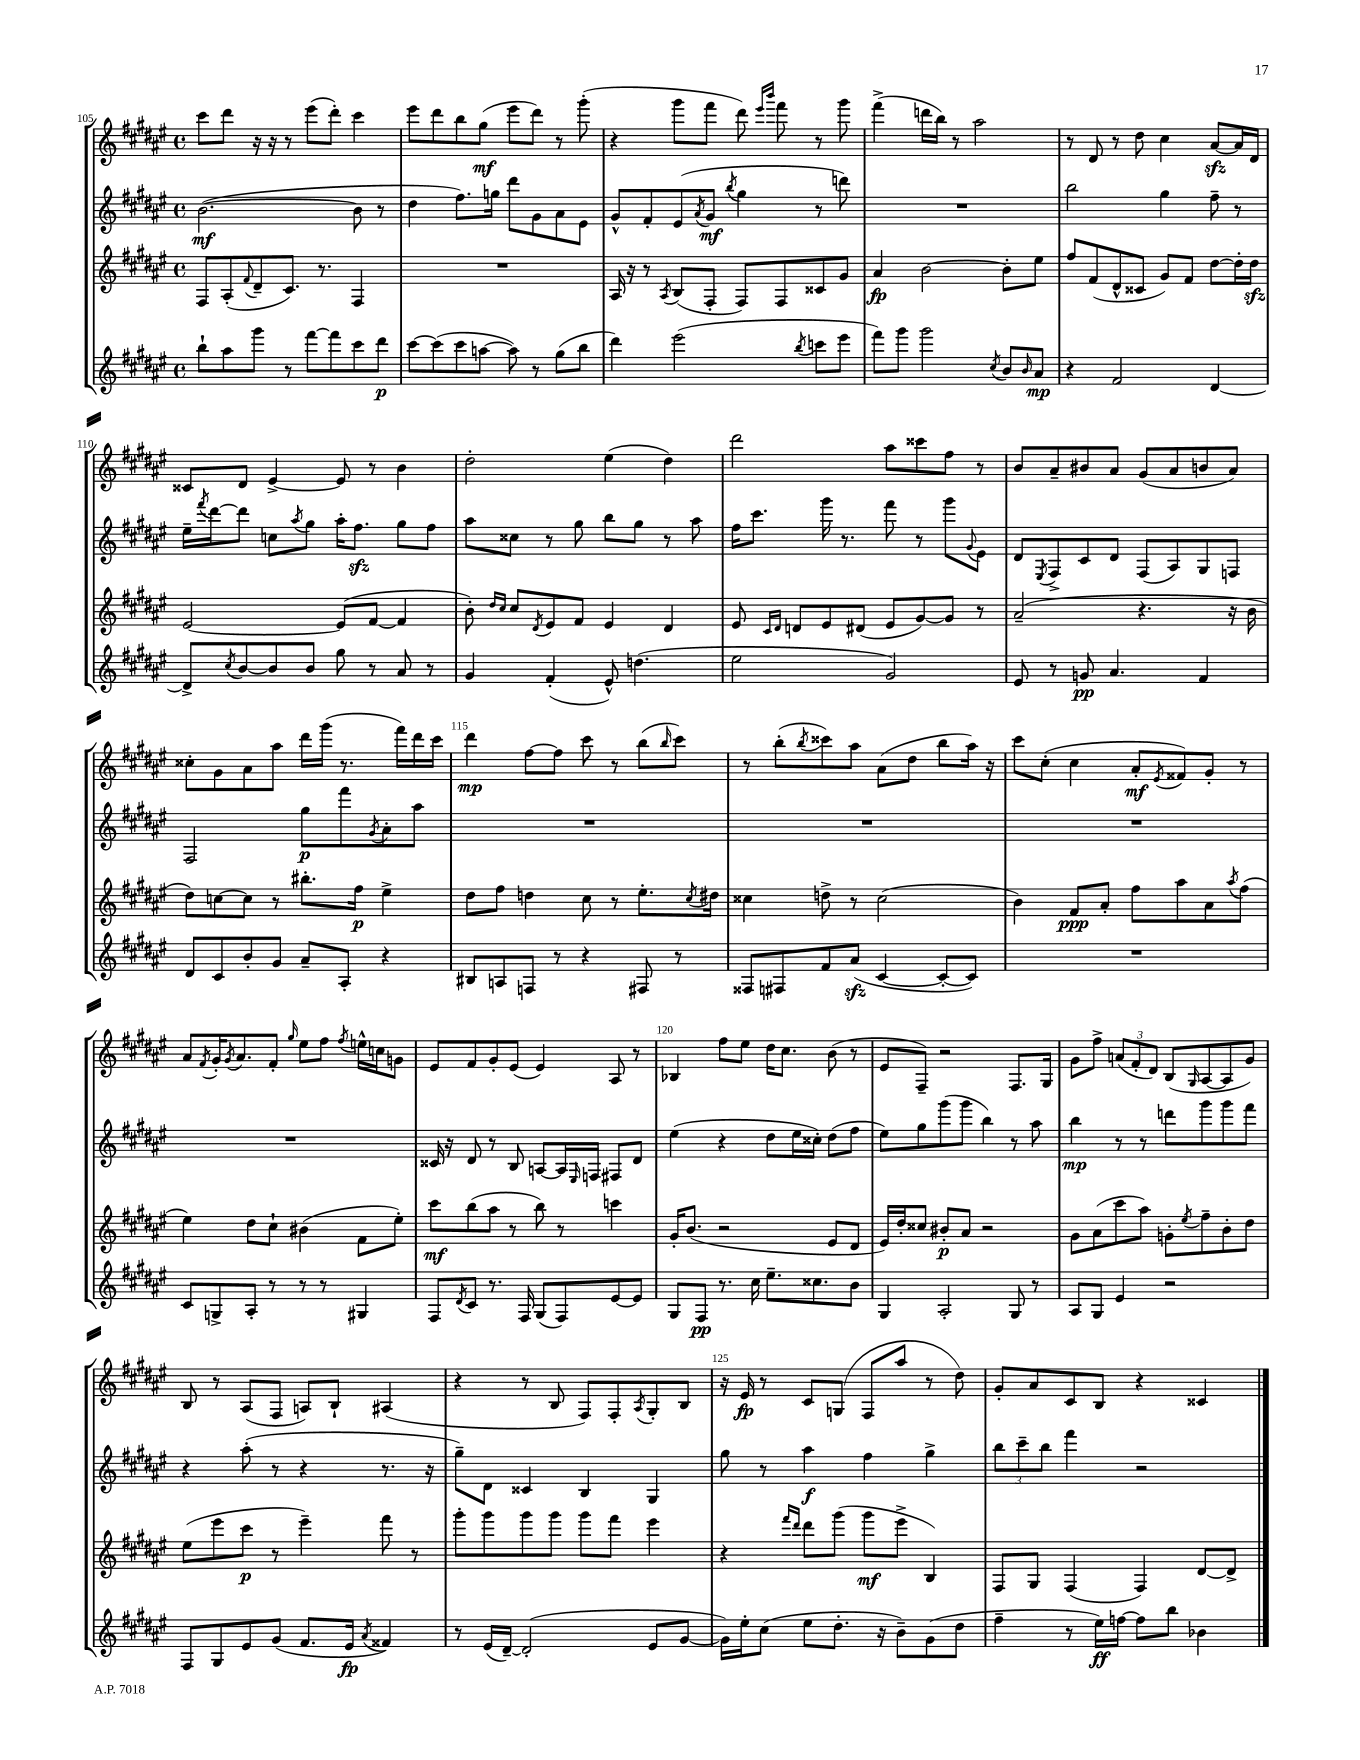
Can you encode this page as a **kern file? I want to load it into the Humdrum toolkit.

**kern	**dynam	**kern	**dynam	**kern	**dynam	**kern	**dynam
*part4	*part4	*part3	*part3	*part2	*part2	*part1	*part1
*staff4	*staff4	*staff3	*staff3	*staff2	*staff2	*staff1	*staff1
*clefG2	*	*clefG2	*	*clefG2	*	*clefG2	*
*k[f#c#g#d#a#e#]	*	*k[f#c#g#d#a#e#]	*	*k[f#c#g#d#a#e#]	*	*k[f#c#g#d#a#e#]	*
*M4/4	*	*M4/4	*	*M4/4	*	*M4/4	*
*met(c)	*	*met(c)	*	*met(c)	*	*met(c)	*
=105	=105	=105	=105	=105	=105	=105	=105
8bb`\L	.	8F#/L	.	([2.b\	mf	8ccc#\L	.
8aa#\	.	(8A#'/	.	.	.	8ddd#\J	.
.	.	8qqf#/	.	.	.	.	.
8ggg#\J	.	8d#~/	.	.	.	16r	.
.	.	.	.	.	.	16r	.
8r	.	8.c#/J)	.	.	.	8r	.
[8fff#\L	.	.	.	.	.	(8eee#\L	.
.	.	8.r	.	.	.	.	.
8fff#\]	.	.	.	.	.	8ddd#'\J)	.
8ccc#\	.	4F#/	.	8b\]	.	4ccc#\	.
8ddd#\J	p	.	.	8r	.	.	.
=106	=106	=106	=106	=106	=106	=106	=106
[8ccc#\L	.	1r	.	4dd#\	.	8eee#\L	.
(8ccc#\]	.	.	.	.	.	8ddd#\	.
8ccc#\	.	.	.	8.ff#\L)	.	8bb\	.
[8aan\J	.	.	.	.	.	(8gg#\J	mf
.	.	.	.	16ggn\Jk	.	.	.
8aa\])	.	.	.	8ddd#\L	.	8eee#\L	.
8r	.	.	.	8g#\	.	8ddd#\J)	.
(8gg#\L	.	.	.	8a#\	.	8r	.
8bb\J	.	.	.	8e#\J	.	(8ggg#'\	.
=107	=107	=107	=107	=107	=107	=107	=107
4ddd#\)	.	16A#/	.	8g#^^/L	.	4r	.
.	.	16r	.	.	.	.	.
.	.	8r	.	8f#'/	.	.	.
.	.	8qA#/	.	.	.	.	.
(2eee#\	.	(8B/L	.	(8e#/	.	8ggg#\L	.
.	.	.	.	8qa#/	.	.	.
.	.	8F#'/J	.	8g#/J	mf	8fff#\J	.
.	.	.	.	8qbb/	.	.	.
.	.	8F#/L)	.	4gg#\	.	8ddd#\)	.
.	.	.	.	.	.	16qqeee#/LL	.
.	.	.	.	.	.	16qqbbb/JJ	.
.	.	8F#/	.	.	.	8fff#\	.
8qbb/	.	.	.	.	.	.	.
8cccn\L	.	8c##X/	.	8r	.	8r	.
8eee#\J	.	8g#/J	.	8dddn\)	.	8ggg#\	.
=108	=108	=108	=108	=108	=108	=108	=108
8fff#\L)	.	4a#/	fp	1r	.	(4fff#^\	.
8ggg#\J	.	.	.	.	.	.	.
2ggg#\	.	[2b\	.	.	.	16dddn\LL	.
.	.	.	.	.	.	16bb\JJ)	.
.	.	.	.	.	.	8r	.
.	.	.	.	.	.	2aa#\	.
8qcc#/	.	.	.	.	.	.	.
8b/L	.	8b'\L]	.	.	.	.	.
16qqb/	.	.	.	.	.	.	.
8a#/J	mp	8ee#\J	.	.	.	.	.
=109	=109	=109	=109	=109	=109	=109	=109
4r	.	8ff#/L	.	2bb\	.	8r	.
.	.	(8f#/	.	.	.	8d#/	.
2f#/	.	8d#^^/	.	.	.	8r	.
.	.	8c##X/J	.	.	.	8dd#\	.
.	.	8g#/L)	.	4gg#\	.	4cc#\	.
.	.	8f#/J	.	.	.	.	.
[4d#/	.	[8dd#\L	.	8ff#~\	.	[8a#zz/L	.
.	.	16dd#'\L]	.	8r	.	16a#/L]	.
.	.	16dd#zz\JJ	.	.	.	16d#/JJ	.
!!LO:LB:g=z
=110	=110	=110	=110	=110	=110	=110	=110
8d#^/L]	.	[2e#/	.	16ee#~\LL	.	8c##X/L	.
.	.	.	.	8qfff#/	.	.	.
.	.	.	.	[16ddd#\J	.	.	.
8qcc#/	.	.	.	.	.	.	.
[8b/	.	.	.	8ddd#\J]	.	8d#/J	.
8b/]	.	.	.	8ccn\L	.	[4e#^/	.
.	.	.	.	8qaa#/	.	.	.
8b/J	.	.	.	8gg#\J	.	.	.
8gg#\	.	(8e#/L]	.	16aa#'\KL	.	8e#/]	.
.	.	.	.	8.ff#zz\J	.	.	.
8r	.	[8f#/J	.	.	.	8r	.
8a#/	.	4f#/]	.	8gg#\L	.	4b\	.
8r	.	.	.	8ff#\J	.	.	.
=111	=111	=111	=111	=111	=111	=111	=111
4g#/	.	8b'\)	.	8aa#\L	.	2dd#'\	.
.	.	16qqdd#/LL	.	.	.	.	.
.	.	16qqcc#/JJ	.	.	.	.	.
.	.	8cc#/L	.	8cc##X\J	.	.	.
.	.	8qd#/	.	.	.	.	.
(4f#'/	.	8e#/	.	8r	.	.	.
.	.	8f#/J	.	8gg#\	.	.	.
8e#^^/)	.	4e#/	.	8bb\L	.	(4ee#\	.
(4.ddn\	.	.	.	8gg#\J	.	.	.
.	.	4d#/	.	8r	.	4dd#\)	.
.	.	.	.	8aa#\	.	.	.
=112	=112	=112	=112	=112	=112	=112	=112
2ee#\	.	8e#/	.	16ff#\KL	.	2ddd#\	.
.	.	.	.	8.ccc#\J	.	.	.
.	.	16qqc#/LL	.	.	.	.	.
.	.	16qqd#/JJ	.	.	.	.	.
.	.	8dn/L	.	.	.	.	.
.	.	8e#/	.	16ggg#\	.	.	.
.	.	.	.	8.r	.	.	.
.	.	(8d#X/J	.	.	.	.	.
2g#/)	.	8e#/L	.	8fff#\	.	8aa#\L	.
.	.	[8g#/)	.	8r	.	8ccc##X\	.
.	.	8g#/J]	.	8ggg#\L	.	8ff#\J	.
.	.	.	.	8qqg#/	.	.	.
.	.	8r	.	8e#\J	.	8r	.
=113	=113	=113	=113	=113	=113	=113	=113
8e#/	.	(2a#~/	.	8d#/L	.	8b/L	.
.	.	.	.	8qE#/	.	.	.
8r	.	.	.	8F#^/	.	8a#~/	.
8gn/	pp	.	.	8c#/	.	8b#X/	.
4.a#/	.	.	.	8d#/J	.	8a#/J	.
.	.	4.r	.	(8F#/L	.	(8g#/L	.
.	.	.	.	8A#/)	.	8a#/	.
4f#/	.	.	.	8G#/	.	8bn/	.
.	.	16r	.	8Fn/J	.	8a#/J)	.
.	.	16b\	.	.	.	.	.
!!LO:LB:g=z
=114	=114	=114	=114	=114	=114	=114	=114
8d#/L	.	8dd#\L)	.	2F#/	.	8cc##X'\L	.
8c#/	.	[8ccn\	.	.	.	8g#\	.
8b'/	.	8cc\J]	.	.	.	8a#\	.
8g#/J	.	8r	.	.	.	8aa#\J	.
8a#~/L	.	8.bb#X'\L	.	8gg#\L	p	16ddd#\LL	.
.	.	.	.	.	.	(16ggg#\JJ	.
8A#'/J	.	.	.	8fff#\	.	8.r	.
.	.	16ff#\Jk	p	.	.	.	.
.	.	.	.	8qg#/	.	.	.
4r	.	4ee#^\	.	8a#'\	.	.	.
.	.	.	.	.	.	16fff#\LL)	.
.	.	.	.	8aa#\J	.	16ddd#\	.
.	.	.	.	.	.	16ccc#\JJ	.
=115	=115	=115	=115	=115	=115	=115	=115
8B#X/L	.	8dd#\L	.	1r	.	4ddd#\	mp
8An/	.	8ff#\J	.	.	.	.	.
8Fn/J	.	4ddn\	.	.	.	[8ff#\L	.
8r	.	.	.	.	.	8ff#\J]	.
4r	.	8cc#\	.	.	.	8ccc#\	.
.	.	8r	.	.	.	8r	.
8F#X/	.	8.ee#'\L	.	.	.	(8bb\L	.
.	.	.	.	.	.	16qqbb/	.
8r	.	.	.	.	.	8ccc#\J)	.
.	.	8qcc#/	.	.	.	.	.
.	.	16dd#X\Jk	.	.	.	.	.
=116	=116	=116	=116	=116	=116	=116	=116
8F##X/L	.	4cc##X\	.	1r	.	8r	.
8F#X/	.	.	.	.	.	(8bb'\L	.
.	.	.	.	.	.	8qbb/	.
8f#/	.	8ddn^\	.	.	.	8ccc##X\)	.
(8a#zz/J	.	8r	.	.	.	8aa#\J	.
[4c#/	.	(2cc##\	.	.	.	(8a#\L	.
.	.	.	.	.	.	8dd#\J	.
8c#'/L_	.	.	.	.	.	8bb\L	.
8c#/J])	.	.	.	.	.	16aa#\Jk)	.
.	.	.	.	.	.	16r	.
=117	=117	=117	=117	=117	=117	=117	=117
1r	.	4b\)	.	1r	.	8ccc#\L	.
.	.	.	.	.	.	(8cc#'\J	.
.	.	8f#/L	ppp	.	.	4cc#\	.
.	.	8a#'/J	.	.	.	.	.
.	.	8ff#\L	.	.	.	8a#'/L	mf
.	.	.	.	.	.	8qe#/	.
.	.	8aa#\	.	.	.	8f##X/)	.
.	.	8a#\	.	.	.	8g#'/J	.
.	.	8qaa#/	.	.	.	.	.
.	.	(8ff#\J	.	.	.	8r	.
!!LO:LB:g=z
=118	=118	=118	=118	=118	=118	=118	=118
8c#/L	.	4ee#\)	.	1r	.	8a#/L	.
.	.	.	.	.	.	8qf#/	.
8Gn^/	.	.	.	.	.	16g#'/K	.
.	.	.	.	.	.	8qg#/	.
.	.	.	.	.	.	8.a#/	.
8A#'/J	.	8dd#\L	.	.	.	.	.
8r	.	8cc#`\J	.	.	.	8f#'/J	.
.	.	.	.	.	.	16qqgg#/	.
8r	.	(4b#X\	.	.	.	8ee#\L	.
8r	.	.	.	.	.	8ff#\J	.
.	.	.	.	.	.	8qff#/	.
4G#X/	.	8f#\L	.	.	.	16een^^\LL	.
.	.	.	.	.	.	16ccn\J	.
.	.	8ee#'\J)	.	.	.	8gn\J	.
=119	=119	=119	=119	=119	=119	=119	=119
8F#/L	.	8ccc#\L	mf	16c##X/	.	8e#/L	.
.	.	.	.	16r	.	.	.
8qd#/	.	.	.	.	.	.	.
8c#/J	.	(8bb\	.	8d#/	.	8f#/	.
8.r	.	8aa#\J	.	8r	.	8g#'/	.
.	.	8r	.	8B/	.	(8e#/J	.
16F#/	.	.	.	.	.	.	.
(8G#/L	.	8bb\)	.	[8An/L	.	4e#/)	.
8F#/)	.	8r	.	16A/L]	.	.	.
.	.	.	.	16qqE#/	.	.	.
.	.	.	.	16Fn/JJ	.	.	.
[8e#/	.	4cccn\	.	8F#X/L	.	8A#/	.
8e#/J]	.	.	.	8d#/J	.	8r	.
=120	=120	=120	=120	=120	=120	=120	=120
8G#/L	.	16g#'/KL	.	(4ee#\	.	4B-X/	.
.	.	(8.b/J	.	.	.	.	.
8F#/J	pp	.	.	.	.	.	.
8.r	.	2r	.	4r	.	8ff#\L	.
.	.	.	.	.	.	8ee#\J	.
16cc#\	.	.	.	.	.	.	.
8.ee#~\L	.	.	.	8dd#\L	.	16dd#\KL	.
.	.	.	.	.	.	8.cc#\J	.
.	.	.	.	16ee#\L	.	.	.
8.cc##X\	.	.	.	16cc##X'\JJ)	.	.	.
.	.	8e#/L	.	(8dd#\L	.	(8b\	.
8b\J	.	8d#/J	.	8ff#\J	.	8r	.
=121	=121	=121	=121	=121	=121	=121	=121
4G#/	.	16e#/LL)	.	8ee#\L)	.	8e#/L	.
.	.	16dd#'/J	.	.	.	.	.
.	.	8cc##X/J	.	8gg#\	.	8F#~/J)	.
2A#'/	.	8b#X'/L	p	(8ggg#\	.	2r	.
.	.	8a#/J	.	8ggg#\J	.	.	.
.	.	2r	.	4bb\)	.	.	.
8G#/	.	.	.	8r	.	8.F#/L	.
8r	.	.	.	8aa#\	.	.	.
.	.	.	.	.	.	16G#/Jk	.
=122	=122	=122	=122	=122	=122	=122	=122
8A#/L	.	8g#\L	.	4bb\	mp	8g#\L	.
8G#/J	.	(8a#\	.	.	.	8ff#^\J	.
4e#/	.	8ccc#\	.	8r	.	(12an/L	.
.	.	.	.	.	.	12f#'/	.
.	.	8aa#\J)	.	8r	.	.	.
.	.	.	.	.	.	12d#/J)	.
2r	.	8gn'\L	.	8dddn\L	.	(8B/L	.
.	.	8qee#/	.	.	.	16qqG#/	.
.	.	8ff#~\	.	8ggg#\	.	[8A#/	.
.	.	8b'\	.	8ggg#\	.	8A#/]	.
.	.	8dd#\J	.	8fff#\J	.	8g#/J)	.
!!LO:LB:g=z
=123	=123	=123	=123	=123	=123	=123	=123
8F#/L	.	(8ee#\L	.	4r	.	8B/	.
8G#/	.	8eee#\	.	.	.	8r	.
8e#/	.	8ccc#\J	p	(8aa#'\	.	(8A#/L	.
(8g#/J	.	8r	.	8r	.	8F#/J	.
8.f#/L	.	4eee#~\)	.	4r	.	8An/L)	.
.	.	.	.	.	.	8B`/J	.
16e#/Jk	fp	.	.	.	.	.	.
8qa#/	.	.	.	.	.	.	.
4f##X/)	.	8fff#\	.	8.r	.	(4A#X/	.
.	.	8r	.	.	.	.	.
.	.	.	.	16r	.	.	.
=124	=124	=124	=124	=124	=124	=124	=124
8r	.	8ggg#'\L	.	8gg#~\L)	.	4r	.
(16e#/LL	.	8ggg#\	.	8d#\J	.	.	.
[16d#~/JJ)	.	.	.	.	.	.	.
(2d#'/]	.	8ggg#\	.	4c##X/	.	8r	.
.	.	8ggg#\J	.	.	.	8B/	.
.	.	8ggg#\L	.	4B/	.	8F#/L)	.
.	.	8fff#\J	.	.	.	8F#'/	.
.	.	.	.	.	.	8qA#/	.
8e#/L	.	4eee#\	.	4G#/	.	8G#'/	.
[8g#/J	.	.	.	.	.	8B/J	.
=125	=125	=125	=125	=125	=125	=125	=125
16g#\LL])	.	4r	.	8gg#\	.	16r	.
16ee#'\J	.	.	.	.	.	16e#/	fp
(8cc#\J	.	.	.	8r	.	8r	.
.	.	16qqfff#/LL	.	.	.	.	.
.	.	16qqddd#/JJ	.	.	.	.	.
8ee#\L	.	8ddd#\L	.	4aa#\	f	8c#/L	.
8.dd#'\J	.	(8ggg#\J	.	.	.	(8Gn/J	.
.	.	8ggg#\L	mf	4ff#\	.	8F#/L	.
16r	.	.	.	.	.	.	.
8b~\L)	.	8eee#^\J	.	.	.	8aa#/J	.
(8g#\	.	4B/)	.	4gg#^\	.	8r	.
8dd#\J	.	.	.	.	.	8dd#\)	.
=126	=126	=126	=126	=126	=126	=126	=126
4ff#~\	.	8F#/L	.	12bb\L	.	8g#'/L	.
.	.	.	.	12ccc#~\	.	.	.
.	.	8G#/J	.	.	.	8a#/	.
.	.	.	.	12bb\J	.	.	.
8r	.	(4F#/	.	4fff#\	.	8c#/	.
16ee#\LL)	ff	.	.	.	.	8B/J	.
[16ffn\JJ	.	.	.	.	.	.	.
8ff\L]	.	4F#/)	.	2r	.	4r	.
8bb\J	.	.	.	.	.	.	.
4b-X\	.	[8d#/L	.	.	.	4c##X/	.
.	.	8d#^/J]	.	.	.	.	.
==	==	==	==	==	==	==	==
*-	*-	*-	*-	*-	*-	*-	*-
